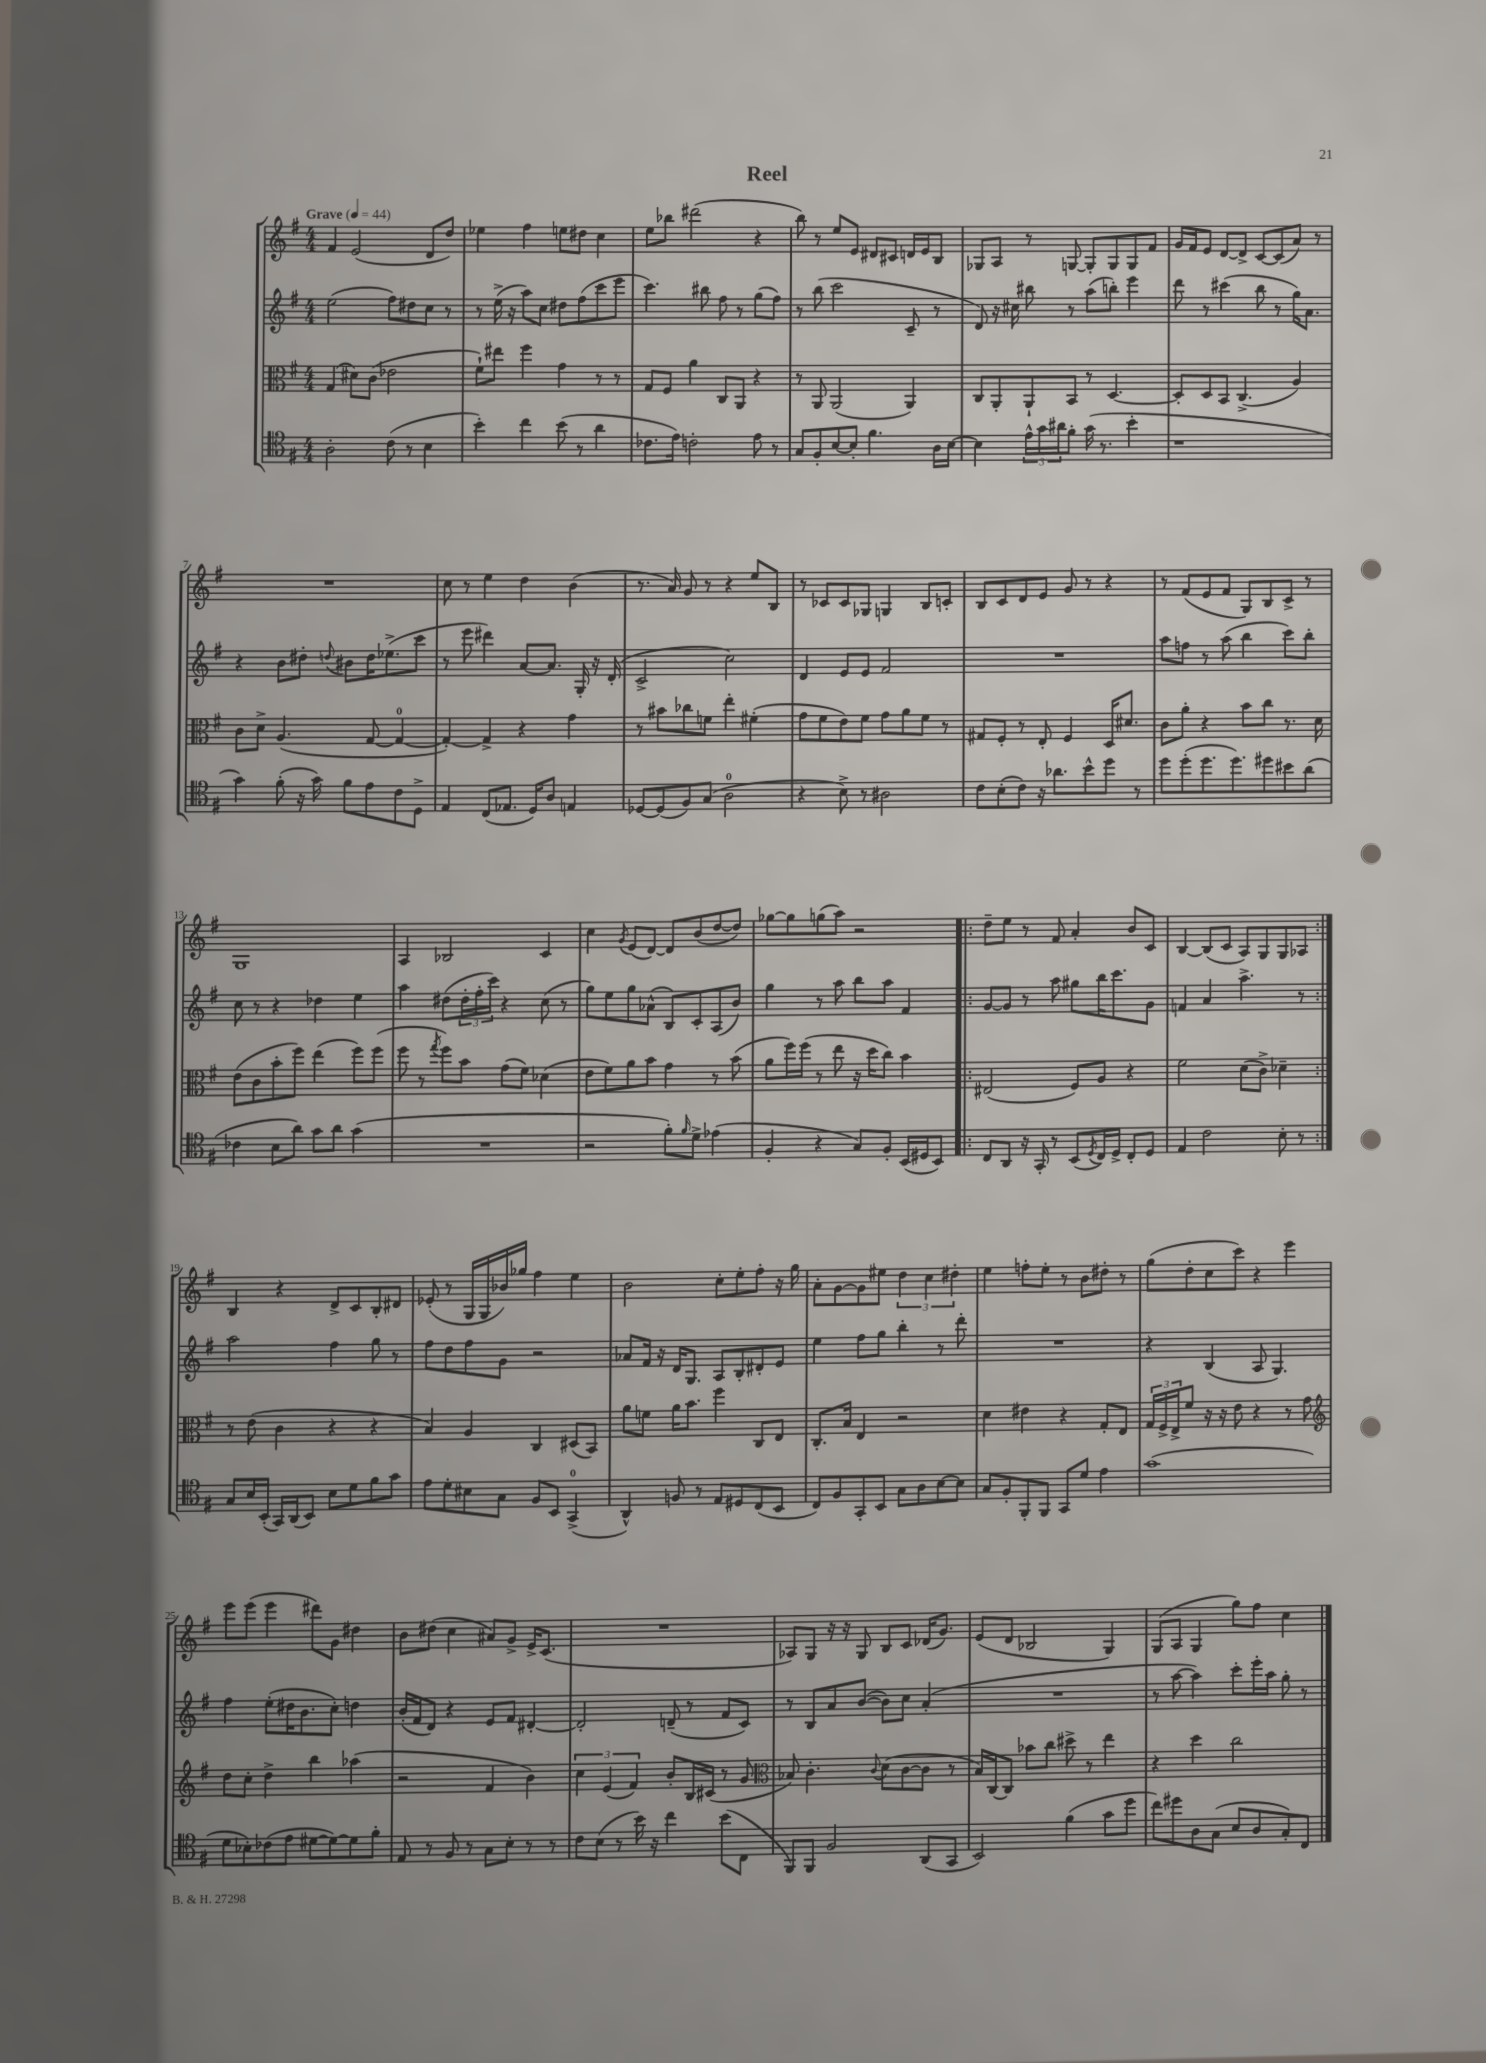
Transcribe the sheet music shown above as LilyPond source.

\header { title = "Reel" }
<<
\new StaffGroup <<
\new Staff = "s0" {
    \clef treble \key g \major \numericTimeSignature \time 4/4 \tempo "Grave" 4 = 44
    fis'4 e'2( d'8 d''8) |
    ees''4 fis''4 e''8 dis''8 c''4 |
    e''8 bes''8 dis'''2( r4 |
    b''8) r8 e''8 e'8 dis'8 cis'8 d'16 e'16 b8 |
    ges8 a8 r8 g8~ g8-. g8 g8 fis'8 |
    g'16 fis'16 e'8 d'8~ d'8-> c'8~ c'8( a'8) r8 |
    R1 |
    c''8 r8 e''4 d''4 b'4( |
    r8. a'16) g'8 r8 r4 e''8 b8 |
    r8 ces'8 ces'8 ges8 g4 b8 c'8-. |
    b8 c'8 d'8 e'8 g'8 r8 r4 |
    r8 fis'8( e'8 fis'8 g8) b8 c'8-> r8 |
    g1 |
    a4 bes2 c'4 |
    c''4 \acciaccatura { g'8 } e'8( d'8~) d'8 b'8( d''8~ d''8) |
    ges''8~ ges''8 g''8( a''8) r2 |
    \repeat volta 2 { d''8-- e''8 r8 fis'8 a'4-. b'8 c'8 |
    b4~ b8( c'8 a8) g8 g8 aes8 | }
    b4 r4 d'8-> c'8 b8-. dis'8 |
    ees'8-.( r8 g16 g16 bes'16) ges''16 fis''4 e''4 |
    b'2 c''8-. e''8-. fis''8-. r16 g''16 |
    a'8-. g'8~ g'8 eis''8 \tuplet 3/2 { d''4 c''4 dis''4-. } |
    e''4 f''8-. e''8-. r8 b'8 dis''8-. r8 |
    g''8( d''8-. c''8 c'''8) r4 e'''4 |
    e'''8 e'''8( e'''4 dis'''8) g'8 dis''4 |
    b'8 dis''8( c''4 ais'8) g'8-> e'16-> c'8.( |
    R1 |
    aes8) g8 r16 r16 g8 b8 c'8 des'16( g'8.) |
    e'8( d'8 bes2 g4) |
    g8( a8 g4 g''8) fis''8 c''4 \bar "|." |
}
\new Staff = "s1" {
    \clef treble \key g \major \numericTimeSignature \time 4/4
    e''2( fis''8) dis''8 c''8 r8 |
    r8 e''16->( r16 a''8) c''8 dis''8 fis''8( c'''8 e'''8 |
    c'''4.) bis''8 fis''8 r8 g''8( fis''8) |
    r8 b''8( c'''2 c'8-- r8 |
    d'8) r16 cis''16 bis''8 r8 a''8( b''8-.) e'''4 |
    d'''8 r8 cis'''4( b''8 r8 g''16) a'8. |
    r4 b'8 dis''8-. \appoggiatura { d''8 } bis'8 d''16 ees''8.->( c'''8 |
    r8 e'''8 dis'''4) a'8~ a'8. g16-. r16 d'16-.( |
    c'2-> c''2) |
    d'4 e'8 e'8 fis'2 |
    R1 |
    a''8 f''8 r8 a''8( b''4 c'''8) b''8-. |
    c''8 r8 r4 des''4 e''4 |
    a''4 dis''8( \tuplet 3/2 { dis''16-. fis''16-. c'''16) } r4 c''8( r8 |
    g''8) e''8 g''8 aes'8-^( b8) c'8-. a8( b'8) |
    g''4 r8 a''8 b''8 a''8 fis'4 |
    \repeat volta 2 { g'8~ g'8 r8 a''8 gis''8 b''16 c'''8. g'8 |
    f'4 a'4 a''4.-> r8 | }
    a''2 fis''4 g''8 r8 |
    fis''8 d''8 fis''8 g'8 r2 |
    aes'8 fis'16 r16 d'16 g8. a8 b8-. dis'8-. e'8 |
    e''4 fis''8 g''8 b''4-. r8 d'''8-. |
    R1 |
    r4 b4( a8 g4.) |
    fis''4 e''8-.( dis''16 b'8. c''8-.) d''4 |
    b'16-.( fis'16 d'8) r4 e'8 fis'8 dis'4~-. |
    dis'2-. d'8--( r8 fis'8 c'8) |
    r8 b8 a'8 b'8~( b'8) c''8 a'4-.( |
    R1 |
    r8 a''8~ a''4) c'''8-. e'''16-. a''16 g''8-. r8 \bar "|." |
}
\new Staff = "s2" {
    \clef alto \key g \major \numericTimeSignature \time 4/4
    g4( dis'8) c'8( ees'2 |
    fis'8-!) eis''8 fis''4 g'4 r8 r8 |
    g8 fis8 a'4 c8 a,8 r4 |
    r8 a,8 a,2( a,4) |
    c8 a,8-. a,8-! b,8 r8 d4.~ |
    d8-. d8 b,8 c4.->( a4) |
    c'8 d'8-> a4.( g8~ g4-0~ |
    g4~-.) g4-> r4 g'4 |
    r8 bis'8 ces''8 f'8 e''4-. fis'4-.( |
    g'8 fis'8 e'8) fis'8 g'8 a'8 fis'8 r8 |
    gis8 fis8-. r8 e8-. fis4 d16 dis'8. |
    c'8 a'8-. r4 b'8 c''8 r8. d'16 |
    e'8( c'8 b'8-. fis''8) e''4( fis''8) fis''8( |
    fis''8 r8 \acciaccatura { g''8 } fis''8) b'8 g'8( fis'8) des'4( |
    e'8 fis'8) a'8 b'8 g'4 r8 b'8( |
    a'8 fis''16) fis''16( r8 e''8 r16 d''16 c''8) b'4 |
    \repeat volta 2 { eis2( fis8) a8 r4 |
    fis'2 d'8( c'8->) des'4-- | }
    r8 e'8( c'4 r4 r4 |
    b4) a4 c4 dis8( b,8) |
    a'8 f'8 a'16 b'8. fis''4 c8 e8 |
    c8.-. b16 e4 r2 |
    d'4 eis'4 r4 g8-. e8 |
    \tuplet 3/2 { g16 fis16-> e16-> } fis'8 r16 r16 e'8 r4 r8 g'8 |
    \clef treble d''8 c''8-. d''4-> b''4 aes''4( |
    r2 fis'4 b'4) |
    \tuplet 3/2 { c''4 e'4( fis'4) } b'8-. b16 cis'16( r8 g'8 |
    \clef alto bes8) c'4.-. \appoggiatura { c'8 } d'8( c'8~ c'8 r8 |
    b16) c16~ c8 bes'8 c''8 dis''8-> r8 e''4 |
    r4 d''4 c''2 \bar "|." |
}
\new Staff = "s3" {
    \clef tenor \key g \major \numericTimeSignature \time 4/4
    a2-. c'8( r8 b4 |
    b'4-.) c''4 b'8( r8 a'4 |
    ces'8. e'16) c'2-. e'8 r8 |
    g8 fis8-. b8~ b8-. fis'4. a16 b16~ |
    b4 \tuplet 3/2 { e'16-^ g'16 ais'16 } fis'8-. g'16( r8. b'4-. |
    r1 |
    g'4) fis'8-.( r16 g'16) fis'8 e'8 c'8 d8-> |
    e4 c8( ees8. d16) a8 e4 |
    des8~ des8( fis8) g8( a2-0 |
    r4 b8->) r8 ais2 |
    c'8 b8-.( c'8) r16 aes'8. b'8-^ d''8 r8 |
    d''8 d''8-.( d''8. d''8.) dis''8 bis'8 a'8( |
    ces'4 b8 a'8) g'8 a'8 g'4( |
    R1 |
    r2 fis'8-.) \grace { fis'16 } d'8-> ees'4( |
    fis4-. r4 g8) fis8-. b,16( dis16 b,8) |
    \repeat volta 2 { c8 a,8 r16 g,16-. r8 b,8( \acciaccatura { d8 } c16) d16-> c8-. d8 |
    e4 c'2 b8-. r8 | }
    g8 b16 b,16-.( g,16) a,16( b,8) b8 d'8 fis'8 g'8 |
    e'8 d'8-. bis8 g8 fis8 b,8 g,4-0->( |
    a,4-^) f8 r8 e8 dis8 c8( b,8 |
    c8) fis8 g,8-. b,8 g8 a8 b8~ b8 |
    g8 fis8-. fis,8-. fis,8 g,8 d'8 e'4 |
    g'1( |
    d'8 bes8-.) ces'8( e'8 dis'8~ dis'8~) dis'8 fis'8-. |
    e8 r8 fis8 r8 g8 b8-. r8 r8 |
    c'8 b8( r8 b'16) r16 c''4 b'8( c8 |
    fis,8) fis,8 fis2 a,8( g,8 |
    b,2) fis'4( g'8 d''8 |
    c''8) dis''8 a8 g8( b8 a8 g8-.) c8 \bar "|." |
}
>>
>>
